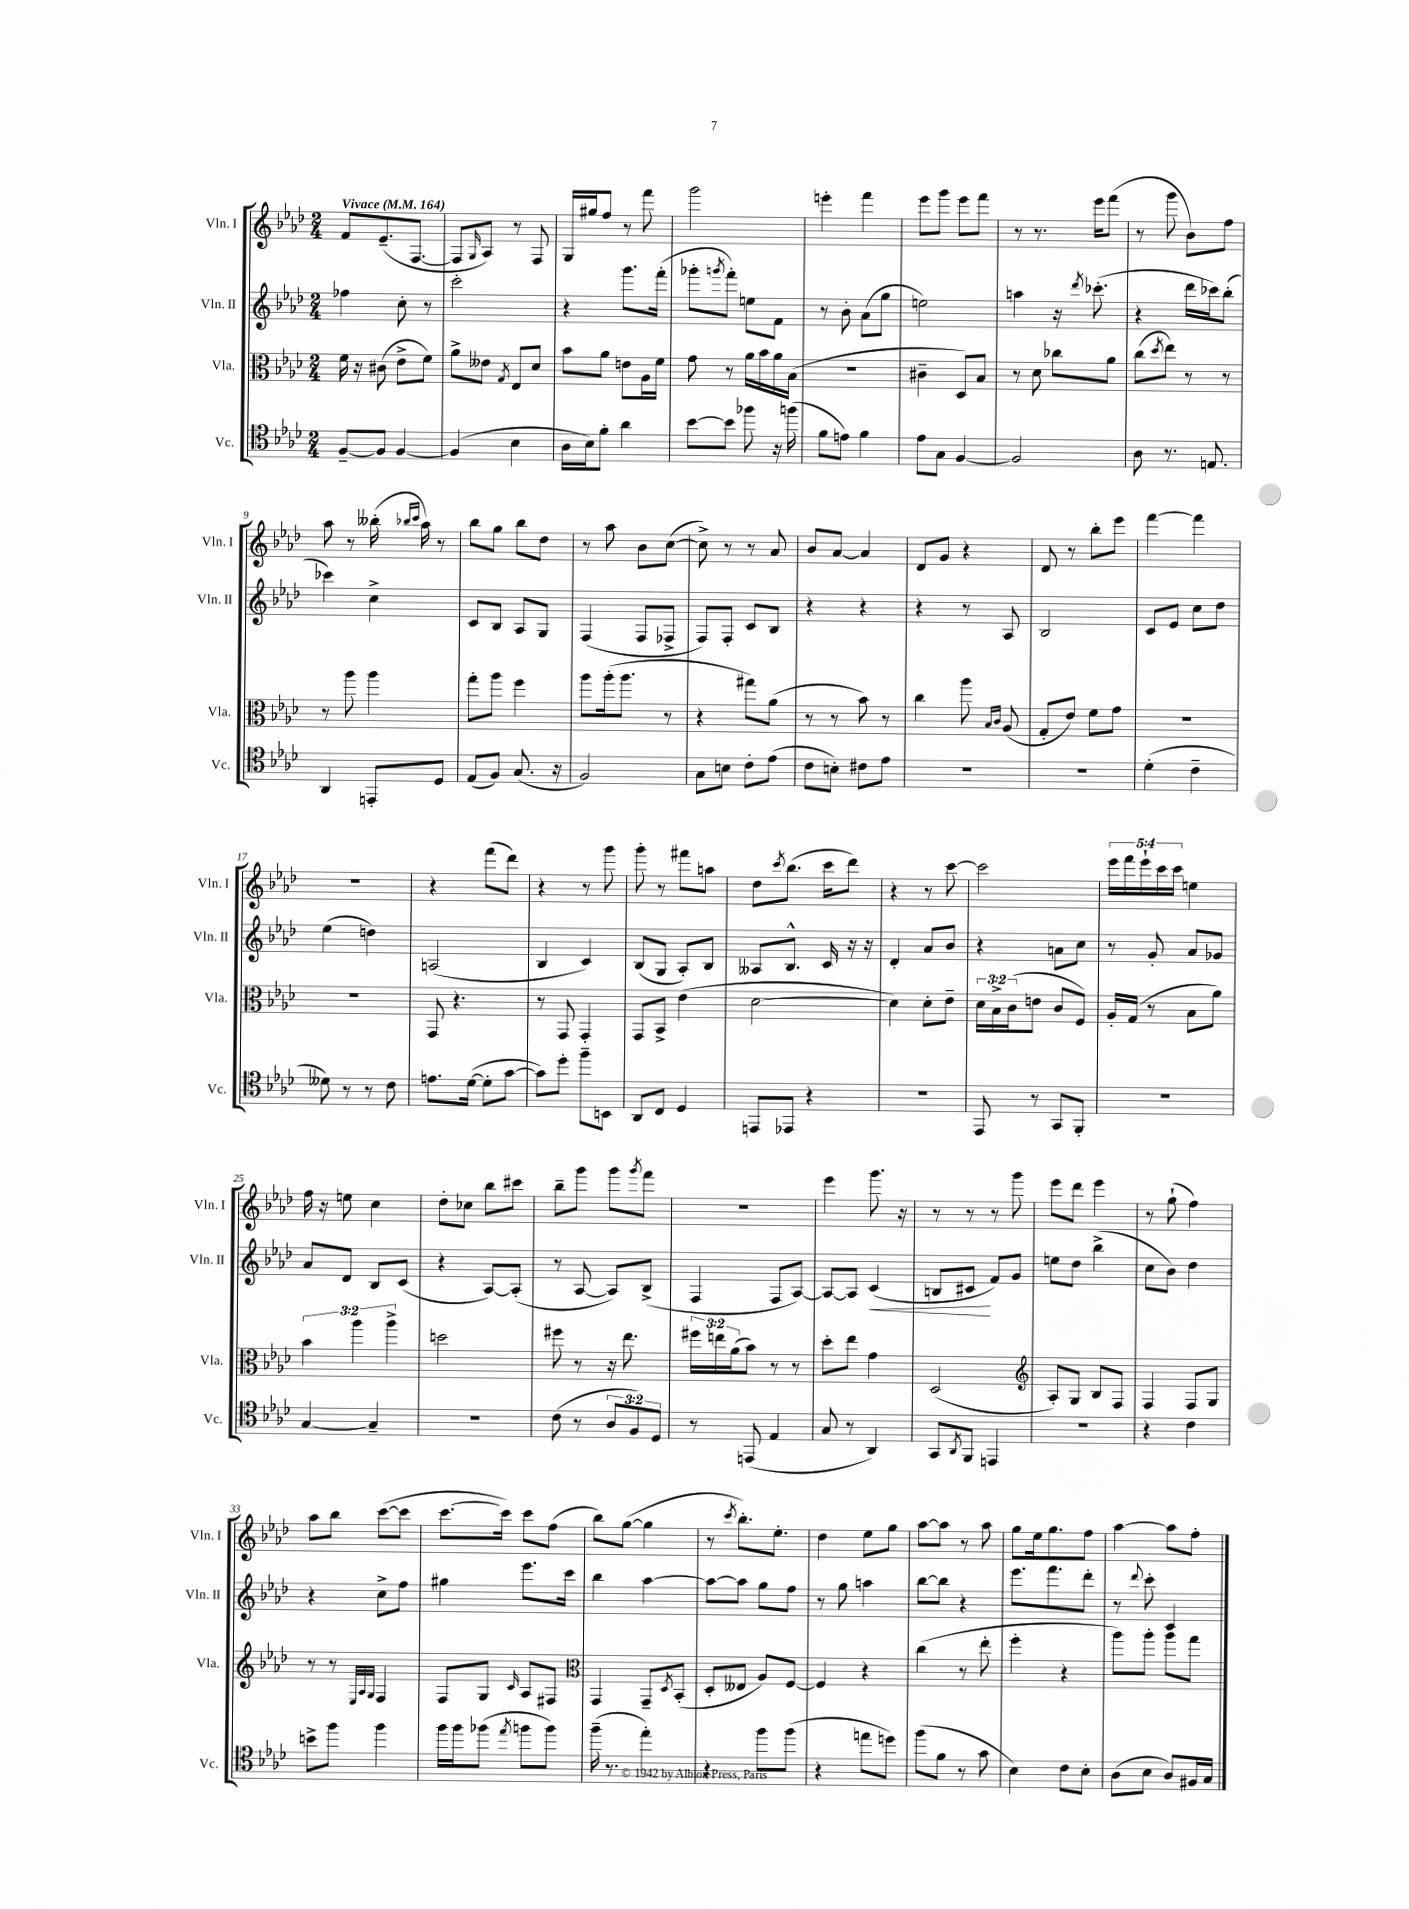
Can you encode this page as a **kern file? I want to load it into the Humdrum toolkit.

**kern	**kern	**kern	**dynam	**kern
*part4	*part3	*part2	*part2	*part1
*staff4	*staff3	*staff2	*staff2	*staff1
*I"Vc.	*I"Vla.	*I"Vln. II	*	*I"Vln. I
*I'Vc.	*I'Vla.	*I'Vln. II	*	*I'Vln. I
*clefC4	*clefC3	*clefG2	*	*clefG2
*k[b-e-a-d-]	*k[b-e-a-d-]	*k[b-e-a-d-]	*	*k[b-e-a-d-]
*M2/4	*M2/4	*M2/4	*	*M2/4
*MM164	*MM164	*MM164	*	*MM164
=1	=1	=1	=1	=1
!	!	!	!	!LO:TX:a:B:t=Vivace
[8F~/L	16f\	4ff-X\	.	8f/L
.	16r	.	.	.
8F/J]	(8c#X\	.	.	(8.e-~/
[4F/	8e-^\L	8cc'\	.	.
.	.	.	.	[8.F/J
.	8f\J)	8r	.	.
=2	=2	=2	=2	=2
(4F/]	8a-^\L	2ccc'\	.	8F/L]
.	.	.	.	16qqG/
.	8e--X\J	.	.	8A-/J)
.	8qG/	.	.	.
4B-\	8E-/L	.	.	8r
.	8d-/J	.	.	8F/
=3	=3	=3	=3	=3
16A-\LL	8b-\L	4r	.	16G/LL
16B-\J)	.	.	.	16gg#X/J
8f'\J	8a-\J	.	.	8ff/J
4a-\	8en\L	8.ggg\L	.	8r
.	16A-\L	.	.	8fff\
.	16f\JJ	(16fff'\Jk	.	.
=4	=4	=4	=4	=4
[8b-\L	8g\	8ggg-X'\L	.	2ggg\
.	.	8qgggn/	.	.
8b-\J]	8r	8fff'\J)	.	.
8ff-X\	16a-\LL	8een\L	.	.
.	16b-\	.	.	.
16r	16a-\	8f\J	.	.
(16ffn\	(16B-\JJ	.	.	.
=5	=5	=5	=5	=5
8f\L	2r	8r	.	4eeen'\
8en\J)	.	8b-'\	.	.
4f\	.	(8a-\L	.	4fff\
.	.	8gg\J	.	.
=6	=6	=6	=6	=6
8e-\L	4c#X~\	2een\)	.	8eee-\L
8G\J	.	.	.	8ggg\J
[4F/	8D-/L)	.	.	8eee-\L
.	8B-/J	.	.	8fff\J
=7	=7	=7	=7	=7
2F/]	8r	4aan\	.	8r
.	8d-\	.	.	8.r
.	8cc-X\L	16r	.	.
.	.	8qddd-/	.	.
.	.	(8.ccc-X'\	.	16eee-\KL
.	8a-\J	.	.	(8fff\J
=8	=8	=8	=8	=8
8A-\	(8cc\L	4r	.	8r
.	8qdd-/	.	.	.
8.r	8ee-\J)	.	.	8ggg\
.	8r	16ddd-\LL	.	8b-\L)
8.En/	.	16ccc-X\J)	.	.
.	8r	(8bb-'\J	.	8ff\J
!!LO:LB:g=z
=9	=9	=9	=9	=9
4AA-/	8r	4ccc-X\)	.	8aa-\
.	8aa-\	.	.	8r
8EEn'/L	4aa-\	4cc^\	.	(16bb--X'\
.	.	.	.	16qqbb-X/LL
.	.	.	.	16qqccc/JJ
.	.	.	.	16aa-\)
8D-/J	.	.	.	8r
=10	=10	=10	=10	=10
(8E-/L	8gg'\L	8c/L	.	8bb-\L
8F/J)	8aa-\J	8B-/J	.	8gg\J
(8.G/	4ff\	8A-/L	.	8bb-\L
.	.	8G/J	.	8dd-\J
16r	.	.	.	.
=11	=11	=11	=11	=11
2F/)	8aa-\L	(4F/	.	8r
.	(16aa-'\k	.	.	8aa-\
.	8.aa-\J	.	.	.
.	.	8F/L	.	8b-\L
.	8r	8F-X^/J	.	([8cc\J
=12	=12	=12	=12	=12
8G\L	4r	8F/L)	.	8cc^\])
8Bn\J	.	8F'/J	.	8r
8c'\L	8gg#X\L)	8c/L	.	8r
(8e-\J	(8a-\J	8B-/J	.	8a-/
=13	=13	=13	=13	=13
8c\L	8r	4r	.	8b-/L
8Bn'\J)	8r	.	.	[8a-/J
8c#X\L	8b-\)	4r	.	4a-/]
8e-\J	8r	.	.	.
=14	=14	=14	=14	=14
2r	4cc\	4r	.	8d-/L
.	.	.	.	8g/J
.	8aa-\	8r	.	4r
.	16qqB-/LL	.	.	.
.	16qqc/JJ	.	.	.
.	(8A-/	8A-/	.	.
=15	=15	=15	=15	=15
2r	8G'/L	2B-/	.	8d-/
.	8e-/J)	.	.	8r
.	8f\L	.	.	8bb-'\L
.	8g\J	.	.	8eee-\J
=16	=16	=16	=16	=16
(4d-'\	2r	8c/L	.	[4fff\
.	.	8e-/J	.	.
4c~\	.	8cc\L	.	4fff\]
.	.	8dd-\J	.	.
!!LO:LB:g=z
=17	=17	=17	=17	=17
8d--X\)	2r	(4ee-\	.	2r
8r	.	.	.	.
8r	.	4ddn\)	.	.
8c\	.	.	.	.
=18	=18	=18	=18	=18
8.en\L	8GG/	(2An/	.	4r
.	4.r	.	.	.
([16d-\Jk	.	.	.	.
8d-'\L]	.	.	.	(8fff\L
[8g\J	.	.	.	8ddd-\J)
=19	=19	=19	=19	=19
8g\L])	8r	4B-/	.	4r
8dd-'\J	8GG/	.	.	.
8ff~\L	4GG'/	4c/)	.	8r
8BBn\J	.	.	.	8ggg\
=20	=20	=20	=20	=20
8AA-/L	8GG/L	(8B-/L	.	8ggg'\
8C/J	8BB-^/J	8G/J	.	8r
4D-/	(4e-\	8A-'/L)	.	8fff#X\L
.	.	8B-/J	.	8aan\J
=21	=21	=21	=21	=21
8EEn/L	[2d-\	8A--X/L	.	8dd-\L
.	.	.	.	8qccc/
8EE-X/J	.	8.B-^^/J	.	(8.bb-\J
4r	.	.	.	.
.	.	16c/	.	16ccc\KL
.	.	16r	.	8ddd-\J)
.	.	16r	.	.
=22	=22	=22	=22	=22
2r	4d-\])	4d-'/	.	4r
.	8d-'\L	8a-/L	.	8r
.	8e-~\J	8b-/J	.	[8ccc\
=23	=23	=23	=23	=23
8EE-/	24d-\LL	4r	.	2ccc\]
.	24B-^\	.	.	.
.	(24c\J	.	.	.
8r	8en\J	.	.	.
8GG/L	8c/L	8an\L	.	.
8FF'/J	8F/J)	8cc\J	.	.
=24	=24	=24	=24	=24
2r	16A-'/LL	8r	.	20eee-\LL
.	.	.	.	20fff\
.	(16G/JJ	.	.	.
.	.	.	.	20eee-`\
.	8r	8g'/	.	.
.	.	.	.	20ccc\
.	.	.	.	20ccc\JJ
.	8B-\L	8a-/L	.	4een\
.	8a-\J)	8g-X/J	.	.
!!LO:LB:g=z
=25	=25	=25	=25	=25
[4G/	6b-\	8a-/L	.	16ff\
.	.	.	.	16r
.	.	8d-/J	.	8een\
.	6aa-\	.	.	.
4G~/]	.	8B-/L	.	4cc\
.	6aa-^\	.	.	.
.	.	(8c/J	.	.
=26	=26	=26	=26	=26
2r	2ddn\	4r	.	8dd-'\L
.	.	.	.	8cc-X\J
.	.	[8A-/L)	.	8bb-\L
.	.	(8A-'/J]	.	8ccc#X\J
=27	=27	=27	=27	=27
(8c\	8ff#X\	8r	.	8bb-~\L
8r	8r	[8A-/	.	8ggg\J
12A-/L	16r	8A-/L])	.	8ggg\L
.	8.ee-\	.	.	.
12F/)	.	.	.	.
.	.	.	.	8qggg/
.	.	(8B-^/J	.	8fff\J
12D-/J	.	.	.	.
=28	=28	=28	=28	=28
8r	24ff#X\LL	4F/	.	2r
.	24een\	.	.	.
.	(24a-\J	.	.	.
(8EEn/	8b-\J)	.	.	.
4E-/	8r	8F/L	.	.
.	8r	[8A-/J)	.	.
=29	=29	=29	=29	=29
8G/	8dd-'\L	8A-/L_	.	4eee-\
8r	8ee-\J	8A-/J]	.	.
!	!	!	!LO:HP:b	!
4AA-/)	4g\	(4c/	<	8.ggg\
.	.	.	.	16r
=30	=30	=30	=30	=30
8GG/L	(2D-/	8Bn/L	.	8r
8qAA-/	.	.	.	.
8FF/J	.	8c#X/J	.	8r
4EEn/	.	8f/L)	[	8r
.	.	8g/J	.	8ggg\
=31	=31	=31	=31	=31
*	*clefG2	*	*	*
2r	8A-'/L)	8een\L	.	8eee-\L
.	8G/J	8dd-\J	.	8ddd-\J
.	8B-/L	(4bb-^\	.	4eee-\
.	8F/J	.	.	.
=32	=32	=32	=32	=32
4r	4F/	8cc\L	.	8r
.	.	8b-\J)	.	(8gg`\
4c\	8F/L	4dd-\	.	4ff\)
.	8G/J	.	.	.
!!LO:LB:g=z
=33	=33	=33	=33	=33
8bn^\L	8r	4r	.	8aa-\L
8ff\J	8r	.	.	8bb-\J
.	32qqE-/LLL	.	.	.
.	32qqA-/	.	.	.
.	32qqG/JJJ	.	.	.
4ff\	4F/	8cc^\L	.	([8ccc\L
.	.	8ff\J	.	8ccc\J]
=34	=34	=34	=34	=34
16ff\LL	8F/L	4gg#X\	.	[8.ccc\L
16ff\J	.	.	.	.
(8ff-X\J	8G/J	.	.	.
.	.	.	.	16ccc\Jk])
8qee-/	16qqc/	.	.	.
8ffn\L	8A-/L	8.eee-\L	.	8ccc\L
8ff\J)	8F#X/J	.	.	(8ff\J
.	.	16ccc\Jk	.	.
=35	=35	=35	=35	=35
*	*clefC3	*	*	*
(16ff~\	4GG/	4bb-\	.	8bb-\L)
8.r	.	.	.	.
.	.	.	.	([8gg\J
4ee-'\)	8GG~/L	[4aa-\	.	4gg\]
.	8qD-/	.	.	.
.	(8BB-'/J	.	.	.
=36	=36	=36	=36	=36
4r	8D-'/L	8aa-\L_	.	8r
.	.	.	.	8qccc/
.	8E--X/J	8aa-\J]	.	8.bb-'\L)
8ff\L	8A-/L)	8gg\L	.	.
.	.	.	.	8.ee-'\J
(8ff\J	[8F/J	8ff\J	.	.
=37	=37	=37	=37	=37
4r	4F/]	8r	.	4dd-\
.	.	8gg\	.	.
8een\L	4r	4aan\	.	8ee-\L
8ddn\J)	.	.	.	8gg\J
=38	=38	=38	=38	=38
(8ff\L	(4cc\	[8bb-\L	.	[8aa-\L
8f\J	.	8bb-\J]	.	8aa-\J]
8r	8r	4r	.	8r
8g\	8ee-'\	.	.	8aa-\
=39	=39	=39	=39	=39
4B-\)	4ff'\	8.eee-\L	.	8gg\L
.	.	.	.	16ee-\k
.	.	8.fff\	.	8.gg\
8c\L	4r	.	.	.
8B-'\J	.	8ddd-'\J	.	8ff\J
=40	=40	=40	=40	=40
(8A-\L	8aa-\L)	8r	.	[4aa-\
.	.	8qqddd-/	.	.
8B-\J	8aa-'\J	8ccc'\	.	.
8A-/L)	8aa-\L	4c/	.	8aa-\L]
16F#X/L	8gg\J	.	.	8ff'\J
16G/JJ	.	.	.	.
==	==	==	==	==
*-	*-	*-	*-	*-
